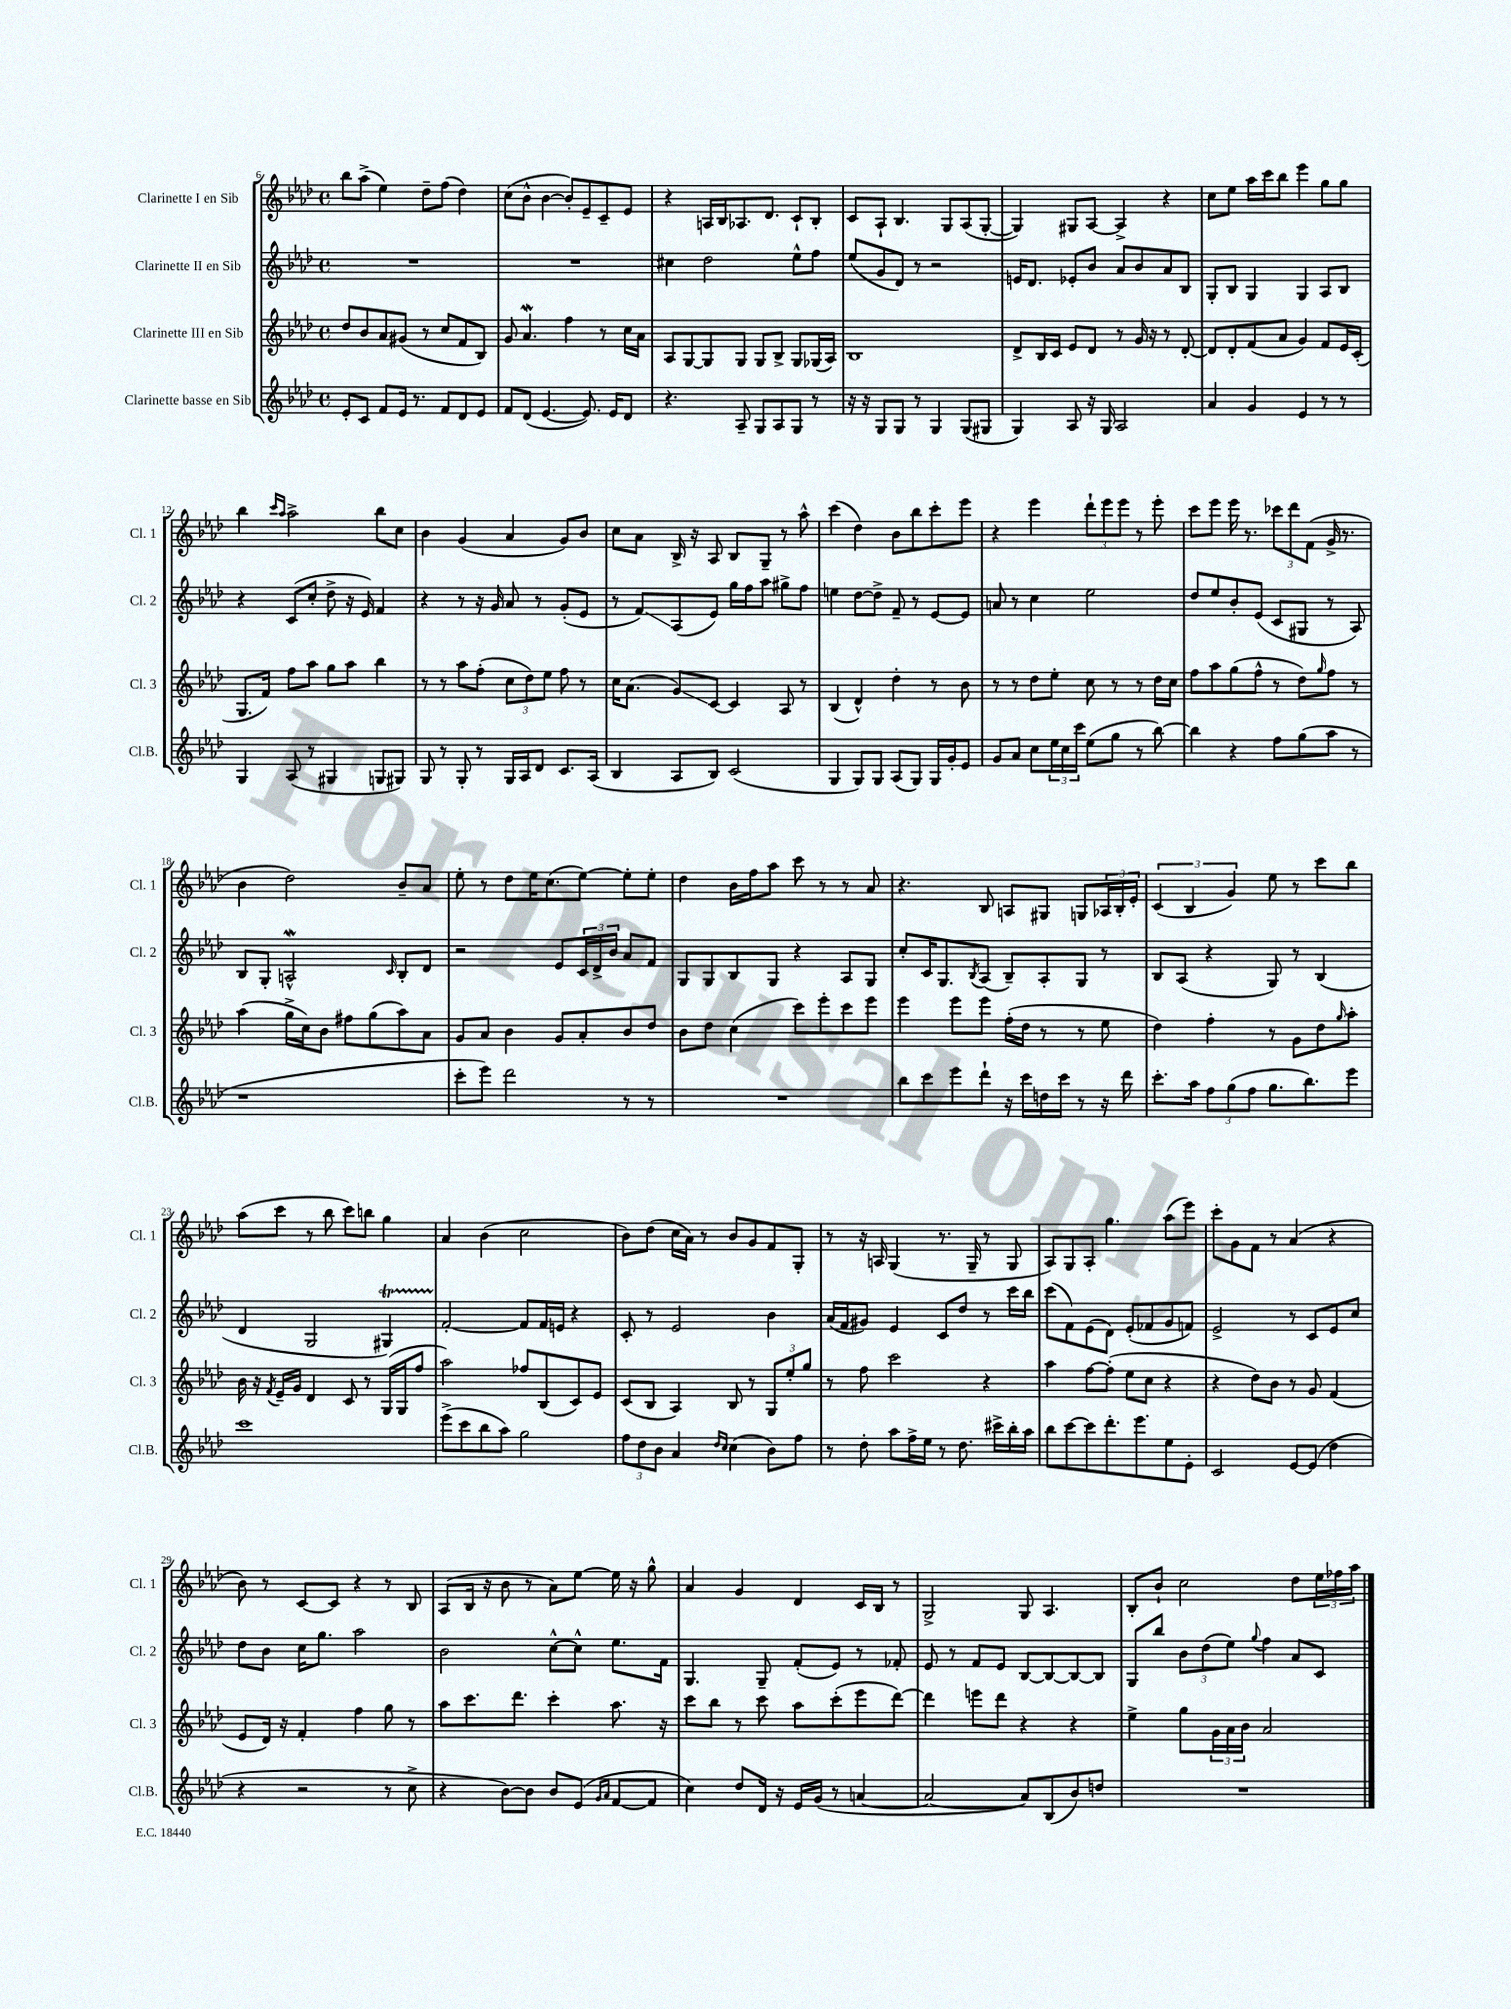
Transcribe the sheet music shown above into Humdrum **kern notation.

**kern	**kern	**kern	**kern
*staff4	*staff3	*staff2	*staff1
*clefG2	*clefG2	*clefG2	*clefG2
*k[b-e-a-d-]	*k[b-e-a-d-]	*k[b-e-a-d-]	*k[b-e-a-d-]
*M4/4	*M4/4	*M4/4	*M4/4
*met(c)	*met(c)	*met(c)	*met(c)
8e-'/L	8dd-/L	1r	8bb-\L
8c/J	8b-/	.	(8aa-^\J
8f/L	8a-/	.	4ee-\)
16e-/Jk	(8g#/J	.	.
8.r	.	.	.
.	8r	.	8dd-~\L
8f/L	8cc/L	.	(8ff\J
8d-/	8f/	.	4dd-\)
8e-/J	8B-/J)	.	.
=	=	=	=
8f/L	8g/	1r	(8cc\L
(8d-/J	4.a-/	.	8b-^^\J
[4.e-/	.	.	[4b-\
.	4ff\	.	8b-'/]L)
8.e-/])	.	.	8e-~/
.	8r	.	8c~/
16e-/LK	.	.	.
8d-/J	16cc\LL	.	8e-/J
.	16a-\JJ	.	.
=	=	=	=
4.r	8A-/L	4cc#\	4r
.	[8G/	.	.
.	8G/]	2dd-\	16A/LL
.	.	.	16B-/J
8A-~/	8G/J	.	8.A-/
8G/L	8G/L	.	.
.	.	.	8.d-/J
8A-/	8B-^/J	.	.
8G/J	8G/L	8ee-^^\L	8c`/L
8r	(16G-/L	8ff\J	8B-'/J
.	16A-/JJ)	.	.
=	=	=	=
16r	1B-	(8ee-/L	8c/L
16r	.	.	.
8G/L	.	8g/	8A-`/J
8G/J	.	8d-/J)	4.B-/
8r	.	8r	.
4G/	.	2r	.
.	.	.	8G/L
(8G/L	.	.	(8A-/
8G#/J	.	.	[8G'/J
=	=	=	=
4G/)	8d-^/L	16e/LK	4G/])
.	.	8.d-/J	.
.	16B-/L	.	.
.	16c/JJ	.	.
8A-/	8e-/L	8e-'/L	8G#/L
16r	8d-/J	8b-/J	[8A-/J
16G/	.	.	.
2A-/	8r	8a-/L	4A-^/]
.	16g/	8b-/	.
.	16r	.	.
.	8r	8a-/	4r
.	[8d-'/	8B-/J	.
=	=	=	=
4a-/	8d-/]L	8G'/L	8cc\L
.	8d-'/	8B-/J	8ee-\J
4g/	(8f/	4G/	16aa-\LL
.	.	.	16ccc\J
.	8a-/J	.	8bb-\J
4e-/	4g/)	4G/	4eee-\
8r	8f/L	8A-/L	8gg\L
8r	16e-/L	8B-/J	8gg\J
.	(16c'/JJ	.	.
=	=	=	=
4G/	8.G/L	4r	4bb-\
.	16f/Jk)	.	.
.	.	.	16qqccc/LL
.	.	.	16qqaa-/JJ
(8A-/	8ff\L	(8c/L	2aa-^\
8r	8aa-\J	8cc'/J	.
4G#/	8gg\L	8dd-^\	.
.	8aa-\J	16r	.
.	.	16e-/)	.
8G/L	4bb-\	4f/	8bb-\L
8G#/J)	.	.	8cc\J
=	=	=	=
8G/	8r	4r	4b-\
8r	8r	.	.
8G'/	8aa-\L	8r	(4g/
8r	(8ff'\J	16r	.
.	.	16g/	.
16G/LL	12cc\L	8a-/	4a-/
16A-/J	.	.	.
.	12dd-\)	.	.
8d-/J	.	8r	.
.	12ee-\J	.	.
8.c/L	8ff\	(8g'/L	8g/L)
.	8r	8e-/J	8b-/J
(16A-/Jk	.	.	.
=	=	=	=
4B-/	16cc\LK	8r	8cc\L
.	(8.a-\J	.	.
.	.	8f/L)	8a-\J
8A-/L	8g/L)	(8A-/	16B-^/
.	.	.	16r
8B-/J)	[8c/J	8e-/J)	8A-/
(2c/	4c/]	16gg\LL	8B-/L
.	.	16ff\J	.
.	.	8aa-\J	8G~/J
.	8A-/	8gg#^\L	8r
.	8r	8ff\J	8aa-^^\
=	=	=	=
4G/	(4B-/	4ee\	(4ccc\
8G/L)	4d-^^/)	[8dd-\L	4dd-\)
8G/J	.	8dd-^\]J	.
(8A-/L	4dd-'\	8f~/	8b-\L
8G/J)	.	8r	8bb-\
16G/LL	8r	[8e-/L	8ccc'\
16g'/J	.	.	.
8e-/J	8b-\	8e-/]J	8eee-\J
=	=	=	=
8g/L	8r	8a/	4r
8a-/J	8r	8r	.
8cc\L	8dd-\L	4cc\	4eee-\
24ee-\L	8ee-'\J	.	.
24cc\	.	.	.
24ccc\JJ	.	.	.
(8ee-\L	8cc\	2ee-\	12ddd-`\L
.	.	.	12eee-\
8gg\J	8r	.	.
.	.	.	12eee-\J
8r	8r	.	8r
[8bb-\)	16dd-\LL	.	8eee-'\
.	16cc\JJ	.	.
=	=	=	=
4bb-\]	8ff\L	8dd-/L	8ccc\L
.	8aa-\	8ee-/	8eee-\J
4r	(8gg\	8b-'/	16eee-\
.	.	.	8.r
.	8ff^^\J	(8e-/J	.
8ff\L	8r	8c/L	12ccc-\L
.	.	.	12ddd-\
(8gg\	8dd-\L)	8G#/J	.
.	.	.	(12f\J
.	16qqgg/	.	.
8aa-\J	8ff\J	8r	16g^/
.	.	.	8.r
8r	8r	8A-/)	.
=	=	=	=
1r	(4aa-\	8B-/L	4b-\
.	.	8G'/J	.
.	16gg^\LL	2A^^/	2dd-\)
.	16cc\J)	.	.
.	8b-\J	.	.
.	8ff#\L	.	.
.	(8gg\	.	.
.	.	16qqc/	.
.	8aa-\)	8B-'/L	8b-~/L
.	8a-\J	8d-/J	8a-/J
=	=	=	=
8ccc'\L	8g/L	2r	8ee-'\
8eee-\J)	8a-/J	.	8r
2ddd-\	4b-\	.	8dd-\L
.	.	.	16ee-\K
.	.	.	(8.cc\
.	8g/L	8e-/L	.
.	8a-'/	24c/L	[8ee-\J)
.	.	24d-^/	.
.	.	24b-/JJ	.
8r	8b-/	8a-/L	8ee-'\]L
8r	8dd-/J	8f/J	8ee-'\J
=	=	=	=
1r	8b-\L	8G/L	4dd-\
.	8dd-\J	8G/	.
.	(4cc\	8B-/	16b-\LL
.	.	.	16ff\J
.	.	8G/J	8aa-\J
.	8ccc\L)	4r	8ccc\
.	8eee-'\	.	8r
.	8ccc\	8A-/L	8r
.	8eee-\J	8G/J	8a-/
=	=	=	=
8bb-\L	4eee-\	8cc'/L	4.r
8ccc\	.	16c/K	.
.	.	8.G/	.
8eee-\	8eee-\L	.	.
.	.	8qB-/	.
8ddd-`\J	8eee-\J	(8A-/J	8B-/
16r	(16ff'\LL	8B-~/L)	8A/L
16ccc\LL	16dd-\JJ	.	.
16dd\	8r	8A-'/	8G#/J
16ccc\JJ	.	.	.
8r	8r	8G/J	8G/L
16r	8ee-\	8r	24A-/L
.	.	.	24B-'/
16ddd-\	.	.	.
.	.	.	24e-'/JJ
=	=	=	=
8.ccc'\L	4dd-\)	8B-/L	(6c/
.	.	(8A-/J	.
.	.	.	6B-/
16aa-\Jk	.	.	.
12ff\L	4ff'\	4r	.
(12gg\	.	.	6g/)
12ff\J	.	.	.
8.gg\L	8r	8G/)	8ee-\
.	8g\L	8r	8r
8.bb-\)	.	.	.
.	8dd-\	(4B-/	8ccc\L
.	16qqgg/	.	.
8eee-\J	8aa-'\J	.	8bb-\J
=	=	=	=
1ccc	16b-\	4d-/	(8aa-\L
.	16r	.	.
.	8qf/	.	.
.	16e-~/LL	.	8ccc\J
.	16g/JJ	.	.
.	4d-/	2G/	8r
.	.	.	8bb-\
.	8c/	.	8ccc\L)
.	8r	.	8bb\J
.	(16G/LL	4G#/)	4gg\
.	16G/J	.	.
.	8ff/J	.	.
=	=	=	=
(8eee-^\L	2aa-\)	[2f'/	4a-/
8ccc\	.	.	.
8bb-\	.	.	(4b-\
8aa-\J)	.	.	.
2gg\	8ff-/L	8f/]L	2cc\
.	(8B-/	16f/L	.
.	.	16e/JJ	.
.	8c/)	4r	.
.	8e-/J	.	.
=	=	=	=
12ff\L	(8c/L	8c'/	8b-\L)
12dd-\	.	.	.
.	8B-/J	8r	(8dd-\J
12b-\J	.	.	.
4a-/	4A-/)	2e-/	16cc\LL
.	.	.	16a-\JJ)
.	.	.	8r
16qqdd-/LL	.	.	.
16qqcc/JJ	.	.	.
(4cc\	8B-/	.	8b-/L
.	8r	.	8g/
8b-\L)	12G/L	4b-\	8f/
.	12ee-'/	.	.
8ff\J	.	.	8G'/J
.	12gg/J	.	.
=	=	=	=
8r	8r	(16a-/LL	8r
.	.	16f/J	.
8dd-'\	8ff\	8g#/J)	16r
.	.	.	16A/
8aa-\L	2ccc\	4e-/	(4G/
16ff^\L	.	.	.
16ee-\JJ	.	.	.
8r	.	8c/L	8.r
8.dd-\	.	8dd-/J	.
.	.	.	16G~/
.	4r	8r	8r
16ccc#^\LL	.	.	.
16bb-'\	.	16ccc\LL	8G/
16aa-\JJ	.	16bb-\JJ	.
=	=	=	=
8bb-\L	4aa-\	(8ccc\L	8A-/L)
[8ccc\	.	8f\)	8G/
8ccc\]	[8ff\L	(8e-\	8A-'/J
8.ddd-'\	(8ff'\]J	8d-\J)	4.gg\
.	8ee-\L	(8e-'/L	.
8.eee-\	.	.	.
.	8cc\J	8f-/	.
8ee-\	4r	8g/	(8aa-\L
8e-'\J	.	8f/J)	8eee-\J)
=	=	=	=
2c/	4r	2e-^/	8ccc'\L
.	.	.	8g\
.	8dd-\L)	.	8f\J
.	8b-\J	.	8r
[8e-/L	8r	8r	(4a-/
(8e-/]J	8g/	8c/L	.
4dd-\	(4f/	8e-/	4r
.	.	8cc/J	.
=	=	=	=
4r	8e-/L	8dd-\L	8b-\)
.	16d-/Jk)	8b-\J	8r
.	16r	.	.
2r	4f'/	16cc\LK	[8c/L
.	.	8.gg\J	.
.	.	.	8c/]J
.	4ff\	2aa-\	4r
8r	8gg\	.	8r
8cc^\	8r	.	8B-/
=	=	=	=
4r	8aa-\L	2b-\	(8A-/L
.	8.ccc\	.	16B-/Jk
.	.	.	16r
[8b-\L)	.	.	8b-\
.	8.ddd-\J	.	.
8b-\]J	.	.	8r
8b-/L	4ccc'\	[8cc^^\L	8a-\L)
(8e-/J	.	8cc^^\]J	[8ee-\J
16qqg/LL	.	.	.
16qqa-/JJ	.	.	.
[8f/L	8.aa-\	8.ee-\L	16ee-\]
.	.	.	16r
8f/]J	.	.	8gg^^\
.	16r	16f\Jk	.
=	=	=	=
4cc\)	8ccc\L	4.G/	4a-/
.	8bb-\J	.	.
8dd-/L	8r	.	4g/
16d-/Jk	8ccc\	8G~/	.
16r	.	.	.
16e-/LL	8aa-\L	(8f'/L	4d-/
(16g/JJ	.	.	.
8r	(8ccc'\	8e-/J)	.
[4a/	8eee-\	8r	16c/LL
.	.	.	16B-/JJ
.	[8ddd-\J)	8f-'/	8r
=	=	=	=
2a/_	4ddd-\]	8e-/	2G^/
.	.	8r	.
.	8eee\L	8f/L	.
.	8ddd-\J	8e-/J	.
8a/]L)	4r	[8B-/L	8G/
(8B-/	.	8B-/_	4.A-/
8b-/)	4r	8B-/_	.
8dd/J	.	8B-/]J	.
=	=	=	=
1r	4ee-^\	8G/L	8B-'/L
.	.	8bb-/J	8b-`/J
.	8gg\L	12b-\L	2cc\
.	.	(12dd-\	.
.	24g\L	.	.
.	24a-\	12ee-\J)	.
.	24b-\JJ	.	.
.	.	8qqgg/	.
.	2a-/	4ff\	.
.	.	8a-/L	8dd-\L
.	.	8c/J	24ee-\L
.	.	.	24ff-\
.	.	.	24aa-\JJ
==	==	==	==
*-	*-	*-	*-
